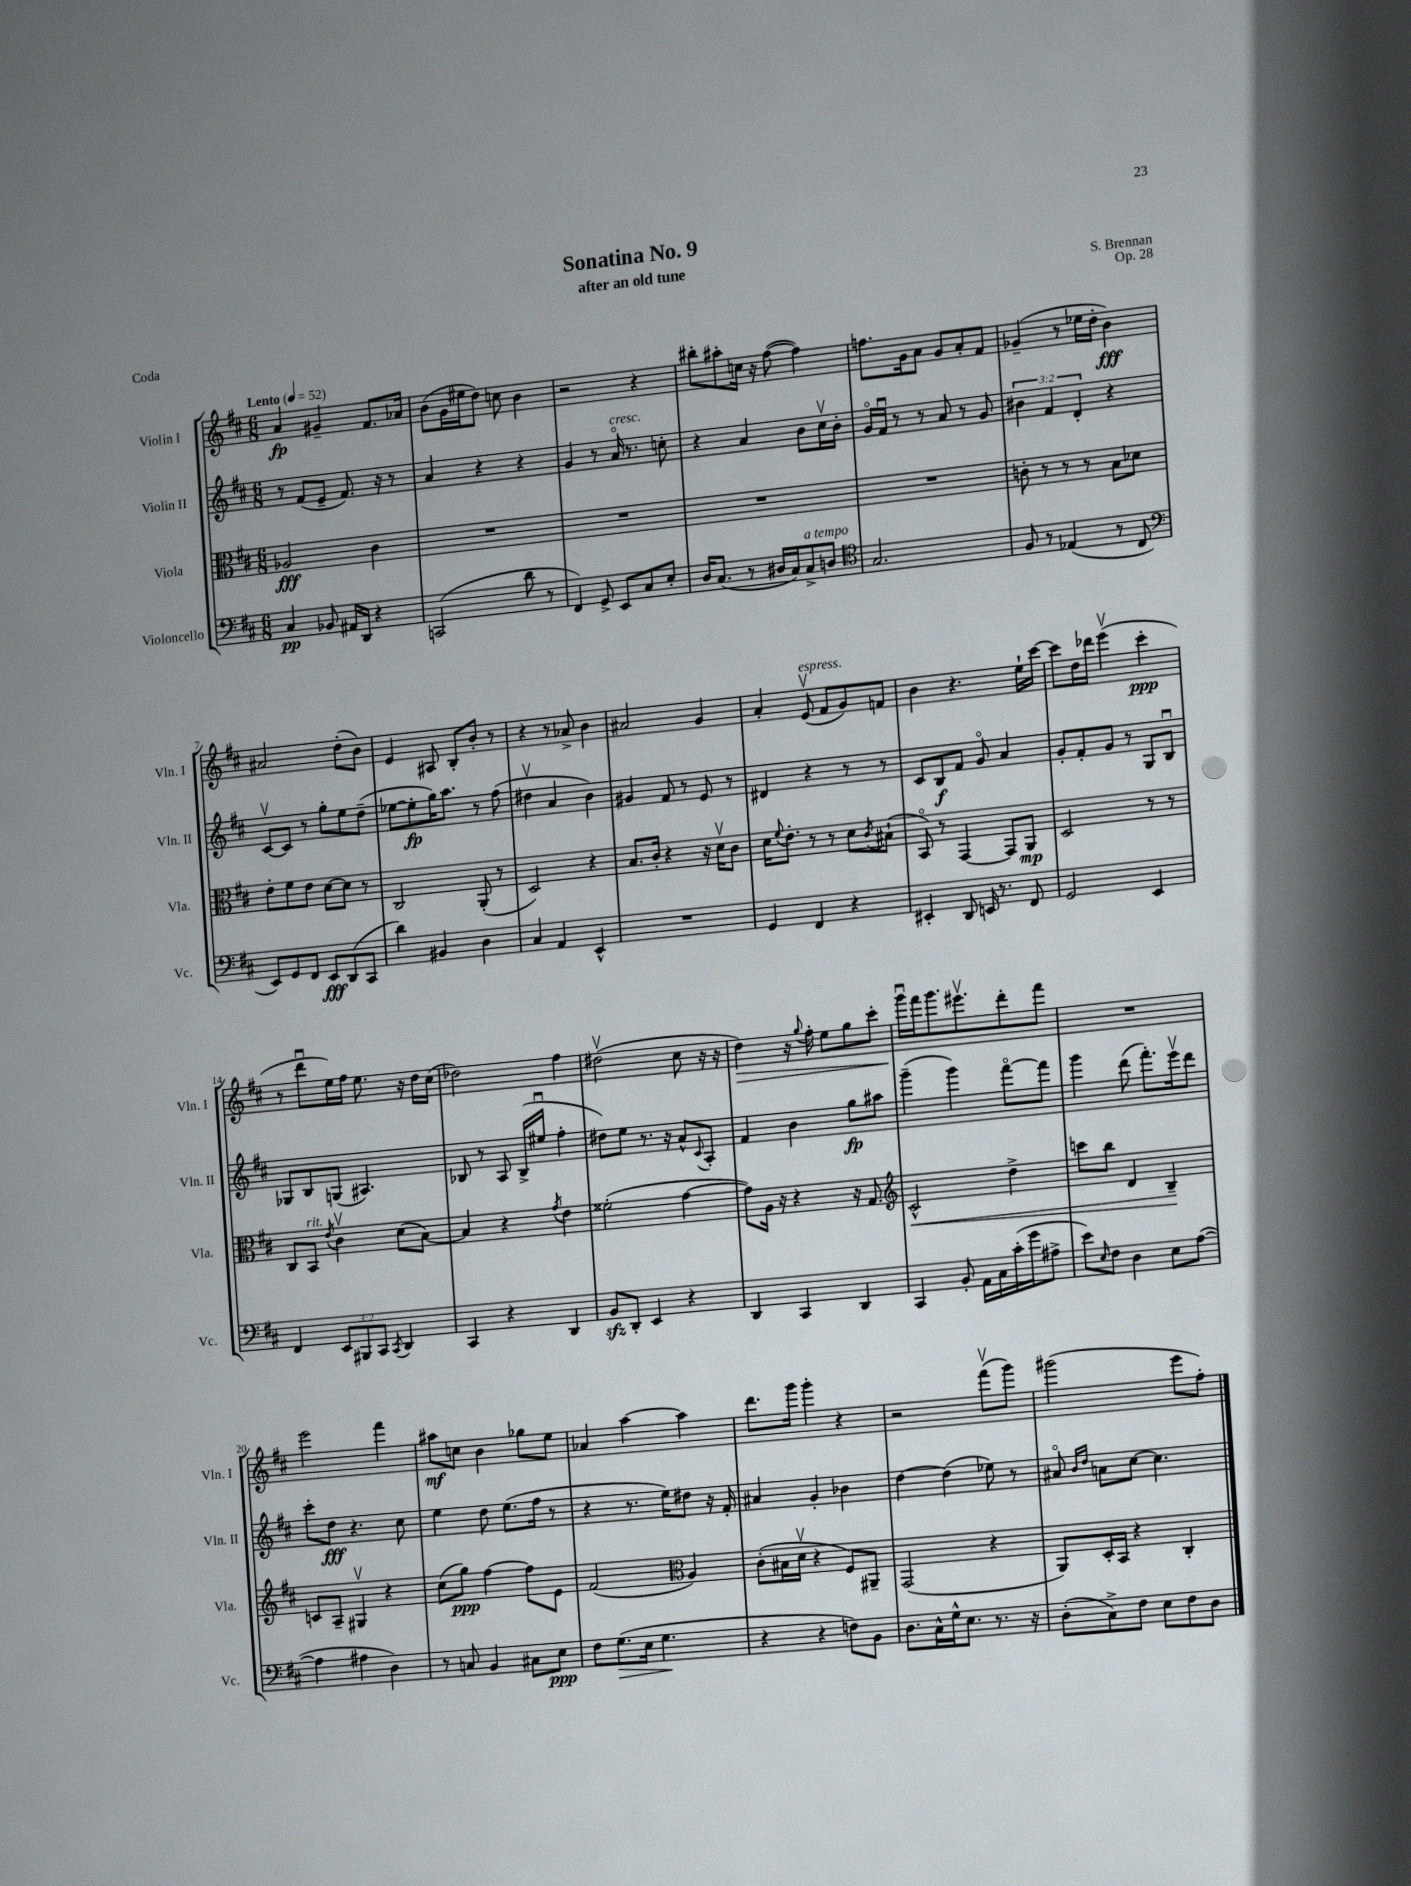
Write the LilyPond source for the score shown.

\header { title = "Sonatina No. 9" composer = "S. Brennan" subtitle = "after an old tune" opus = "Op. 28" piece = "Coda" }
<<
\new StaffGroup <<
\new Staff = "s0" \with { instrumentName = "Violin I" shortInstrumentName = "Vln. I" } {
    \clef treble \key d \major \numericTimeSignature \time 6/8 \tempo "Lento" 4 = 52
    a'4\fp gis'4-- fis'8. aes'16 |
    b'8( g'16 eis''16 d''8) c''8 b'4 |
    r2 r4 |
    bis''8-. ais''8-. c''16 r16 fis''8~( fis''4) |
    f''8. g'16 a'8 g'8 a'8-. fis'8 |
    ges'4--( r8 ees''16 d''16-. b'4\fff) |
    ais'2 d''8-.( b'8) |
    e'4 ais8 b8-. b'8-. r8 |
    r4 r8 aes'8-> b'4 |
    ais'2 g'4 |
    a'4-. e'8\upbow^\markup { \italic "espress." }( fis'8 g'8) f'8 |
    b'4 r4. e''16-! cis'''16~ |
    cis'''8 d''16 des'''16 e'''4\upbow( cis'''4-.\ppp |
    r8 d'''8\downbow e''16) fis''16 e''8. r16 d''16 cis''16( |
    des''2) fis''4 |
    dis''2\upbow( cis''8 r16 r16 |
    d''4\>) r16 \appoggiatura { g''8 } fis''16-. e''8 g''8 cis'''8-. |
    g'''16\downbow\! fis'''16 g'''8. eis'''8.\upbow d'''8-. fis'''8 |
    R2. |
    e'''2 fis'''4 |
    ais''8\mf c''8 b'4 ges''8 e''8 |
    aes'4 a''4~ a''4 |
    d'''8. g'''16 g'''4-. r4 |
    r2 fis'''8\upbow( g'''8) |
    gis'''2( e'''8 fis''8-.) \bar "|." |
}
\new Staff = "s1" \with { instrumentName = "Violin II" shortInstrumentName = "Vln. II" } {
    \clef treble \key d \major \numericTimeSignature \time 6/8 \override Staff.TupletNumber.text = #tuplet-number::calc-fraction-text
    r8 fis'8( e'8-- fis'8.) r16 r8 |
    a'4 r4 r4 |
    g'4 r8 a'16\flageolet^\markup { \italic "cresc." } r8. c''8-. |
    r4 a'4 b'8 cis''16\upbow b'16-. |
    g'16\flageolet fis'16\downbow r8 r8 a'8 r8 g'8 |
    \tuplet 3/2 { bis'4 fis'4 d'4-. } r4 |
    cis'8~\upbow cis'8 r8 g''8-. e''8 d''8--( |
    ees''8~ ees''8-.\fp g''16) a''8. r8 fis''8( |
    dis''4\upbow a'4 b'4) |
    gis'4 fis'8 r8 e'8 r8 |
    dis'4 r4 r8 r8 |
    cis'8 b8\f fis'8 g'8\flageolet a'4 |
    g'8-. fis'8-. g'8 r8 g8 b8\downbow |
    ges8 b8 g8( ais4.) |
    bes8 r8 a8 bes16->( eis''16\downbow fis''4-. |
    dis''8) e''8 r8. r16 a'8-^ \appoggiatura { cis'8 } a8-. |
    fis'4 b'4 g''8\fp ais''8 |
    g'''4--( g'''4) fis'''8~\flageolet fis'''8 |
    g'''4 d'''8( fis'''8.-.) e'''16\upbow d'''8 |
    cis'''8-. d''8\fff r4. cis''8 |
    e''4 d''8 e''8.( fis''16 r8 |
    r4 r8. e''16) dis''8 r16 fis'16-. |
    ais'4 g'4-. bes'4 |
    d''4~ d''4( ees''8) r8 |
    ais'8\flageolet \grace { b'16 d''16 } a'8 cis''8~ cis''4. \bar "|." |
}
\new Staff = "s2" \with { instrumentName = "Viola" shortInstrumentName = "Vla." } {
    \clef alto \key d \major \numericTimeSignature \time 6/8
    aes2\fff cis'4 |
    R2. |
    R2. |
    R2. |
    R2. |
    c'8-. r8 r8 r8 b8 des'8 |
    e'8-. fis'8 e'8 d'8~ d'8 r8 |
    cis2 a,8-.( r8 |
    d2) r4 |
    b8. cis'16-. r4 r16 d'16\upbow cis'8 |
    d'16 \appoggiatura { fis'8 } e'8.-. r8 r8 d'8 \acciaccatura { cis'8 } bis8-!( |
    b,8\flageolet) r8 g,4~ g,8 a,8\mp |
    d2 r8 r8 |
    cis8 b,8^\markup { \italic "rit." } \acciaccatura { e'8 } cis'4\upbow d'8( b8~) |
    b4 r4 \acciaccatura { g'8 } e'4 |
    fisis'2-.( g'4~ |
    g'8) a16 r16 r4 r16 g8. |
    \clef treble cis'2-^\< d''4-> |
    c'''8 b''8 d'4 b4--\! |
    c'8 a8-- gis4\upbow r4 |
    cis''8( g''8\ppp) fis''4~ fis''8 e'8 |
    fis'2( \clef alto a4) |
    cis'8-.( bis16 d'16\upbow r4 fis8) ais,8-- |
    g,2( r4 |
    a,8) d16-. b,16 r4 cis4-. \bar "|." |
}
\new Staff = "s3" \with { instrumentName = "Violoncello" shortInstrumentName = "Vc." } {
    \clef bass \key d \major \numericTimeSignature \time 6/8 \override Staff.TupletNumber.text = #tuplet-number::calc-fraction-text
    cis4\pp bes,8 ais,16 d,16 r4 |
    c,2( d'8 r8 |
    fis,4) g,8-> e,8 cis8 e8-. |
    d16 cis8.( r8 dis16 cis16) cis8->^\markup { \italic "a tempo" } d8 |
    \clef tenor g2. |
    fis8 r8 ees4( r8 cis8 |
    \clef bass e,8) g,8 fis,8 e,8\fff d,8( cis,8 |
    d'4) bis,4 d4 |
    cis4 a,4 e,4-^ |
    R2. |
    g,4 fis,4 r4 |
    eis,4-. d,8 e,16 r8. fis,8 |
    g,2 e,4 |
    fis,4 \tuplet 3/2 { e,8 bis,,8 cis,8 } \acciaccatura { cis,8 } d,4 |
    cis,4 r4 d,4 |
    b,8\sfz d,8-. e,4 r4 |
    d,4 cis,4 d,4 |
    cis,4 b,8-. a,16 cis16 cis'16-.( g'16 ais8-> |
    e'8) \grace { e16 } fis8 d4 e8 a8~( |
    a4 ais4 d4) |
    r8 c8 b,4 cis8 e8\ppp |
    fis8 g8.\>( e16 g4.\! |
    r4 r4 f8) b,8 |
    d8. cis16-^ g16-^ e8. r8. r16 |
    d8-.( cis8->) fis8 e8 fis8 d8 \bar "|." |
}
>>
>>
